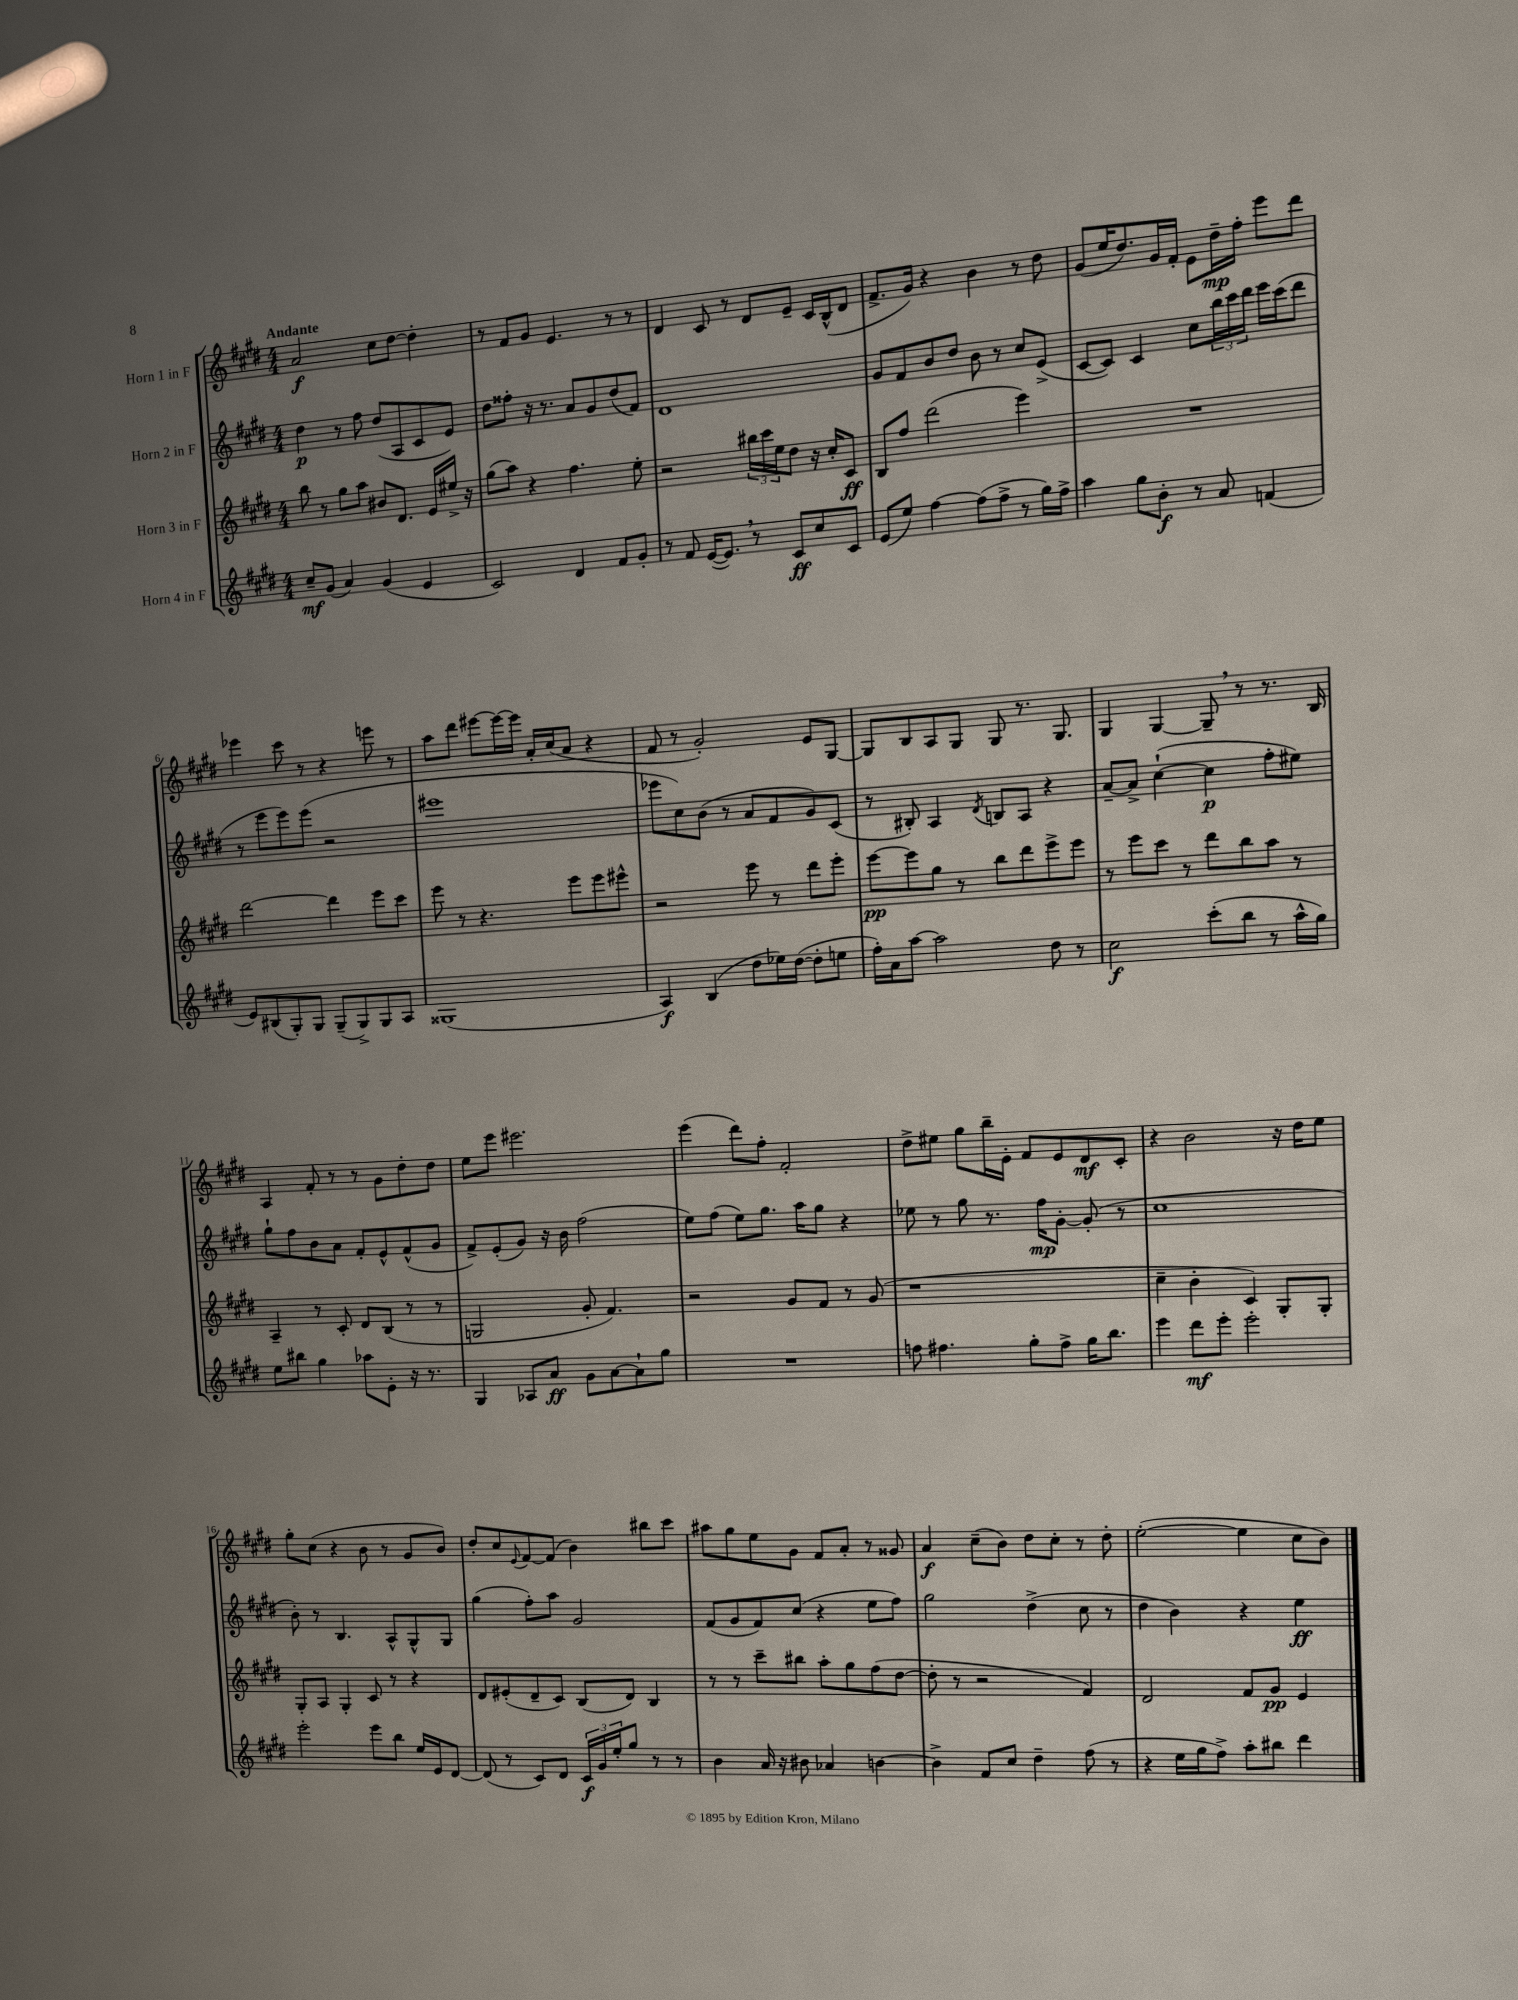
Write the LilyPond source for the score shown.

<<
\new StaffGroup <<
\new Staff = "s0" \with { instrumentName = "Horn 1 in F" } {
    \clef treble \key e \major \numericTimeSignature \time 4/4 \tempo "Andante"
    a'2\f cis''8 dis''8~ dis''4-. |
    r8 fis'8 gis'8 e'4. r8 r8 |
    dis'4 cis'8 r8 dis'8 e'8-- cis'16 b16-^( dis'8 |
    fis'8.-> gis'16) r4 b'4 r8 dis''8 |
    gis'8( e''16 dis''8.) gis'16 fis'16-. e'8 dis''16--\mp fis''16-. e'''8 dis'''8 |
    ees'''4 cis'''8 r8 r4 e'''8 r8 |
    a''8 dis'''8 eis'''8~ eis'''16~ eis'''16 a'16-. cis''16( a'8 r4 |
    fis'8 r8 gis'2-.) e'8 gis8~ |
    gis8 b8 a8 gis8 gis8 r8. gis8. |
    gis4 gis4~ gis8-- \breathe r8 r8. b16 |
    a4 fis'8-. r8 r8 gis'8 dis''8-. dis''8 |
    e''8 e'''8 eis'''2. |
    e'''4( dis'''8) fis''8-. fis'2-. |
    dis''8-> eis''8 gis''8 b''16-- e'16-. fis'8 e'8 dis'8\mf cis'8-. |
    r4 b'2 r16 dis''16 e''8 |
    gis''8-. cis''8( r4 b'8 r8 gis'8 b'8) |
    dis''8-. cis''8 \appoggiatura { e'8 } fis'8~ fis'8( b'4) bis''8 cis'''8 |
    ais''8 gis''8 e''8 gis'8 fis'8 a'8-. r8 gisis'8 |
    a'4\f cis''8--( b'8) dis''8 cis''8-. r8 dis''8-. |
    e''2~-.( e''4 cis''8 b'8) \bar "|." |
}
\new Staff = "s1" \with { instrumentName = "Horn 2 in F" } {
    \clef treble \key e \major \numericTimeSignature \time 4/4
    dis''4\p r8 fis''8 dis''8( a8 cis'8 e'8) |
    dis''8 fisis''8-. r16 r8. a'8 gis'8 dis''8( fis'8) |
    dis'1 |
    gis'8 fis'8 b'8 dis''8 b'8 r8 cis''8 e'8->( |
    cis'8~ cis'8) cis'4 cis''8 \tuplet 3/2 { b''16 cis'''16 dis'''16 } e'''16 cis'''16( dis'''8 |
    r8 e'''8 e'''8) e'''8( r2 |
    eis'''1 |
    ees'''8 cis''8) b'8( r8 a'8 fis'8 gis'8) cis'8( |
    r8 bis8-.) a4 \acciaccatura { dis'8 } b8 a8 r4 |
    a'8~-- a'8-> cis''4~-!( cis''4\p fis''8-. eis''8) |
    gis''8-! fis''8 b'8 a'8 fis'8-. e'8-^ fis'8-^( gis'8 |
    fis'8->) e'8-.( gis'8) r16 b'16 fis''2( |
    e''8) fis''8( e''8) gis''8. a''16 gis''8 r4 |
    ees''8 r8 gis''8 r8. fis''16\mp gis'8~-. gis'8-.( r8 |
    cis''1 |
    b'8-.) r8 b4. a8-^ gis8-^ gis8 |
    gis''4( fis''8-.) a''8 gis'2 |
    fis'8( gis'8 fis'8) cis''8( r4 e''8 fis''8) |
    gis''2 dis''4->( cis''8 r8 |
    dis''4 b'4) r4 e''4\ff \bar "|." |
}
\new Staff = "s2" \with { instrumentName = "Horn 3 in F" } {
    \clef treble \key e \major \numericTimeSignature \time 4/4
    b''8 r8 gis''8 a''8 bis'8 dis'8. e'16 eis''16-> r16 |
    gis''8( a''8) r4 fis''4. e''8-. |
    r2 \tuplet 3/2 { bis''16 cis'''16 e''16 } dis''8 r16 cis''16-. cis'8\ff |
    b8 fis''8 dis'''2( e'''4) |
    R1 |
    dis'''2~ dis'''4 e'''8 cis'''8 |
    e'''8 r8 r4. e'''8 e'''8 eis'''8-^ |
    r2 e'''8 r8 dis'''8 e'''8-. |
    e'''8~\pp e'''8 gis''8 r8 b''8 dis'''8 e'''8-> e'''8 |
    r8 e'''8 cis'''8 r8 dis'''8 b''8 a''8 r8 |
    a4-- r8 cis'8-. dis'8 b8( r8 r8 |
    g2 gis'8-. fis'4.) |
    r2 gis'8 fis'8 r8 gis'8( |
    r1 |
    cis''4-- b'4-. cis'4) gis8-. gis8-. |
    gis8-. a8 gis4-. cis'8 r8 r4 |
    dis'8 eis'8-.( dis'8-- cis'8) b8( dis'8) b4 |
    r8 r8 cis'''8-- bis''8 a''8-. gis''8 fis''8( dis''8~ |
    dis''8-. r8 r2 fis'4) |
    dis'2 fis'8 gis'8\pp e'4 \bar "|." |
}
\new Staff = "s3" \with { instrumentName = "Horn 4 in F" } {
    \clef treble \key e \major \numericTimeSignature \time 4/4
    cis''8--\mf gis'8( a'4) gis'4( e'4 |
    cis'2) dis'4 fis'8 gis'8-. |
    r8 fis'8 e'16~( e'8.) \breathe r8 cis'8\ff cis''8 cis'8 |
    e'8( e''8) fis''4~ fis''8( fis''8-> r8 gis''16) fis''16-> |
    a''4 gis''8 b'8-.\f r8 a'8 f'4( |
    e'8) bis8( gis8-.) gis8 gis8--( gis8->) gis8 a8 |
    gisis1( |
    a4\f) b4( dis''8 ees''16) dis''16~( dis''8-. e''8 |
    fis''16-.) a'16 a''8~ a''2 dis''8 r8 |
    cis''2\f cis'''8-.( b''8 r8 a''16-^ gis''16) |
    e''8 bis''8 gis''4 aes''8 e'8-. r16 r8. |
    gis4 aes8 a'8\ff gis'8 a'8~ a'8-! gis''8 |
    R1 |
    f''8 fis''4. gis''8-. fis''8-> gis''16 b''8. |
    e'''4 dis'''8\mf e'''8-. e'''2-. |
    e'''2-. e'''8 b''8 e''16 e'16 dis'8~ |
    dis'8( r8 cis'8) dis'8 \tuplet 3/2 { cis'16\f gis'16 e''16-. } gis''8 r8 r8 |
    b'4 a'16 r16 bis'8 aes'4 b'4~ |
    b'4-> fis'8 cis''8 dis''4-- fis''8( r8 |
    r4 e''16 gis''16 fis''8->) a''8-. bis''8 dis'''4 \bar "|." |
}
>>
>>
